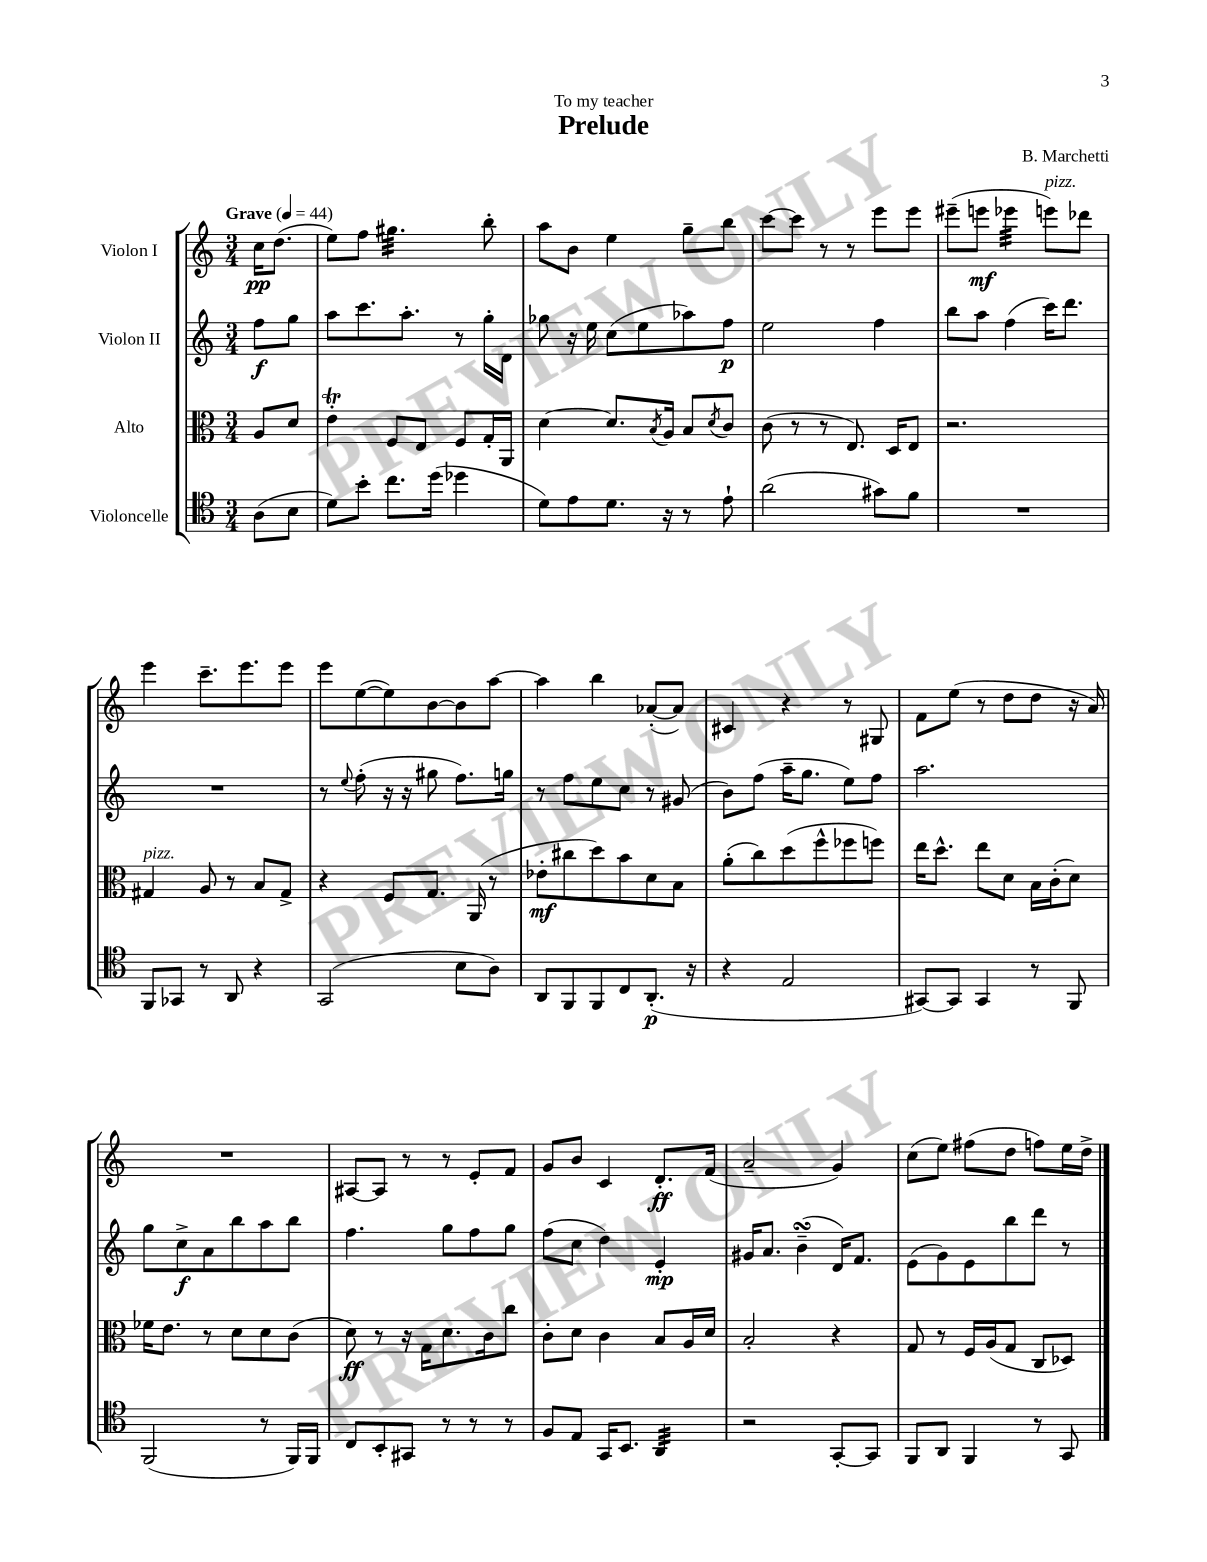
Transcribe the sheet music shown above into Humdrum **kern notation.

**kern	**kern	**kern	**kern
*staff4	*staff3	*staff2	*staff1
*clefC4	*clefC3	*clefG2	*clefG2
*k[]	*k[]	*k[]	*k[]
*M3/4	*M3/4	*M3/4	*M3/4
*MM44	*MM44	*MM44	*MM44
(8A\L	8A/L	8ff\L	16cc\LK
.	.	.	(8.dd\J
8B\J	8d/J	8gg\J	.
=	=	=	=
8d\L)	4e'\	8aa\L	8ee\L)
8b'\J	.	8.ccc\	8ff\J
8.cc\L	8F/L	.	4.gg#\
.	.	8.aa'\J	.
.	8E/J	.	.
(16dd\Jk	.	.	.
4dd-\	8F/L	8r	.
.	16G'/L	16gg'\LL	8bb'\
.	16AA/JJ	16d\JJ	.
=	=	=	=
8d\L)	[4d\	8gg-\	8aa\L
8e\	.	16r	8b\J
.	.	16ee\	.
8.d\J	8.d/]L	(8cc\L	4ee\
.	.	8ee\	.
.	8qB/	.	.
16r	16A/Jk	.	.
8r	8B/L	8aa-\)	8gg~\L
.	8qd/	.	.
8e`\	8c/J	8ff\J	8bb\J
=	=	=	=
(2a\	(8c\	2ee\	[8ccc\L
.	8r	.	8ccc\]J
.	8r	.	8r
.	8.E/)	.	8r
8g#\L)	.	4ff\	8eee\L
.	16D/LK	.	.
8f\J	8E/J	.	8eee\J
=	=	=	=
2.r	2.r	8bb\L	(8eee#~\L
.	.	8aa\J	8eee\J
.	.	(4ff\	4eee-\
.	.	16ccc\LK)	8eee\L)
.	.	8.ddd\J	.
.	.	.	8ddd-\J
=	=	=	=
8FF/L	4G#/	2.r	4eee\
8GG-/J	.	.	.
8r	8A/	.	8.ccc~\L
8AA/	8r	.	.
.	.	.	8.eee\
4r	8B/L	.	.
.	8G#^/J	.	8eee\J
=	=	=	=
(2GG/	4r	8r	8eee\L
.	.	8qqee/	.
.	.	(8ff'\	([8ee\
.	8F/L	16r	8ee\])
.	.	16r	.
.	8.G/J	8gg#\	[8b\
8B\L	.	8.ff\L)	8b\]
.	(16AA/	.	.
8A\J)	8r	.	[8aa\J
.	.	16gg\Jk	.
=	=	=	=
8AA/L	8e-'\L	8r	4aa\]
8FF/	8cc#\	8ff\L	.
8FF/	8dd\)	8ee\	4bb\
8C/	8b\	8cc\J	.
(8.AA'/J	8d\	8r	([8a-'/L
.	8B\J	(8g#/	8a-/]J)
16r	.	.	.
=	=	=	=
4r	(8a'\L	8b\L)	4c#/
.	8cc\)	(8ff\J	.
2E/	(8dd\	16aa~\LK	4r
.	.	8.gg\J	.
.	8ff^^\	.	.
.	8ff-\	8ee\L)	8r
.	8ff\J)	8ff\J	8G#/
=	=	=	=
[8GG#/L)	16ee\LK	2.aa\	8f\L
.	8.dd^^\J	.	.
8GG#/]J	.	.	(8ee\J
4GG#/	8ee\L	.	8r
.	8d\J	.	8dd\L
8r	16B\LL	.	8dd\J
.	(16c'\J	.	.
8FF/	8d\J)	.	16r
.	.	.	16a/)
=	=	=	=
(2FF/	16f-\LK	8gg\L	2.r
.	8.e\J	.	.
.	.	8cc^\	.
.	8r	8a\	.
.	8d\L	8bb\	.
8r	8d\	8aa\	.
16FF/LL)	(8c\J	8bb\J	.
16FF/JJ	.	.	.
=	=	=	=
8C/L	8d\)	4.ff\	[8A#/L
8BB'/	8r	.	8A#/]J
8GG#/J	16r	.	8r
.	16G\LK	.	.
8r	8.d\	8gg\L	8r
8r	.	8ff\	8e'/L
.	16c\k	.	.
8r	8cc\J	8gg\J	8f/J
=	=	=	=
8F/L	8c'\L	(8ff\L	8g/L
8E/J	8d\J	8cc\J	8b/J
16GG/LK	4c\	4dd\)	4c/
8.BB/J	.	.	.
4AA/	8B/L	4e'/	8.d'/L
.	16A/L	.	.
.	16d/JJ	.	(16f/Jk
=	=	=	=
2r	2B'/	16g#/LK	2a~/
.	.	8.a/J	.
.	.	(4b~\	.
[8GG'/L	4r	16d/LK)	4g/)
.	.	8.f/J	.
8GG/]J	.	.	.
=	=	=	=
8FF/L	8G/	(8e\L	(8cc\L
8AA/J	8r	8g\)	8ee\J)
4FF/	16F/LL	8e\	(8ff#\L
.	(16A/J	.	.
.	8G/J	8bb\	8dd\J
8r	8C/L	8ddd\J	8ff\L)
8GG/	8D-/J)	8r	16ee\L
.	.	.	16dd^\JJ
==	==	==	==
*-	*-	*-	*-
